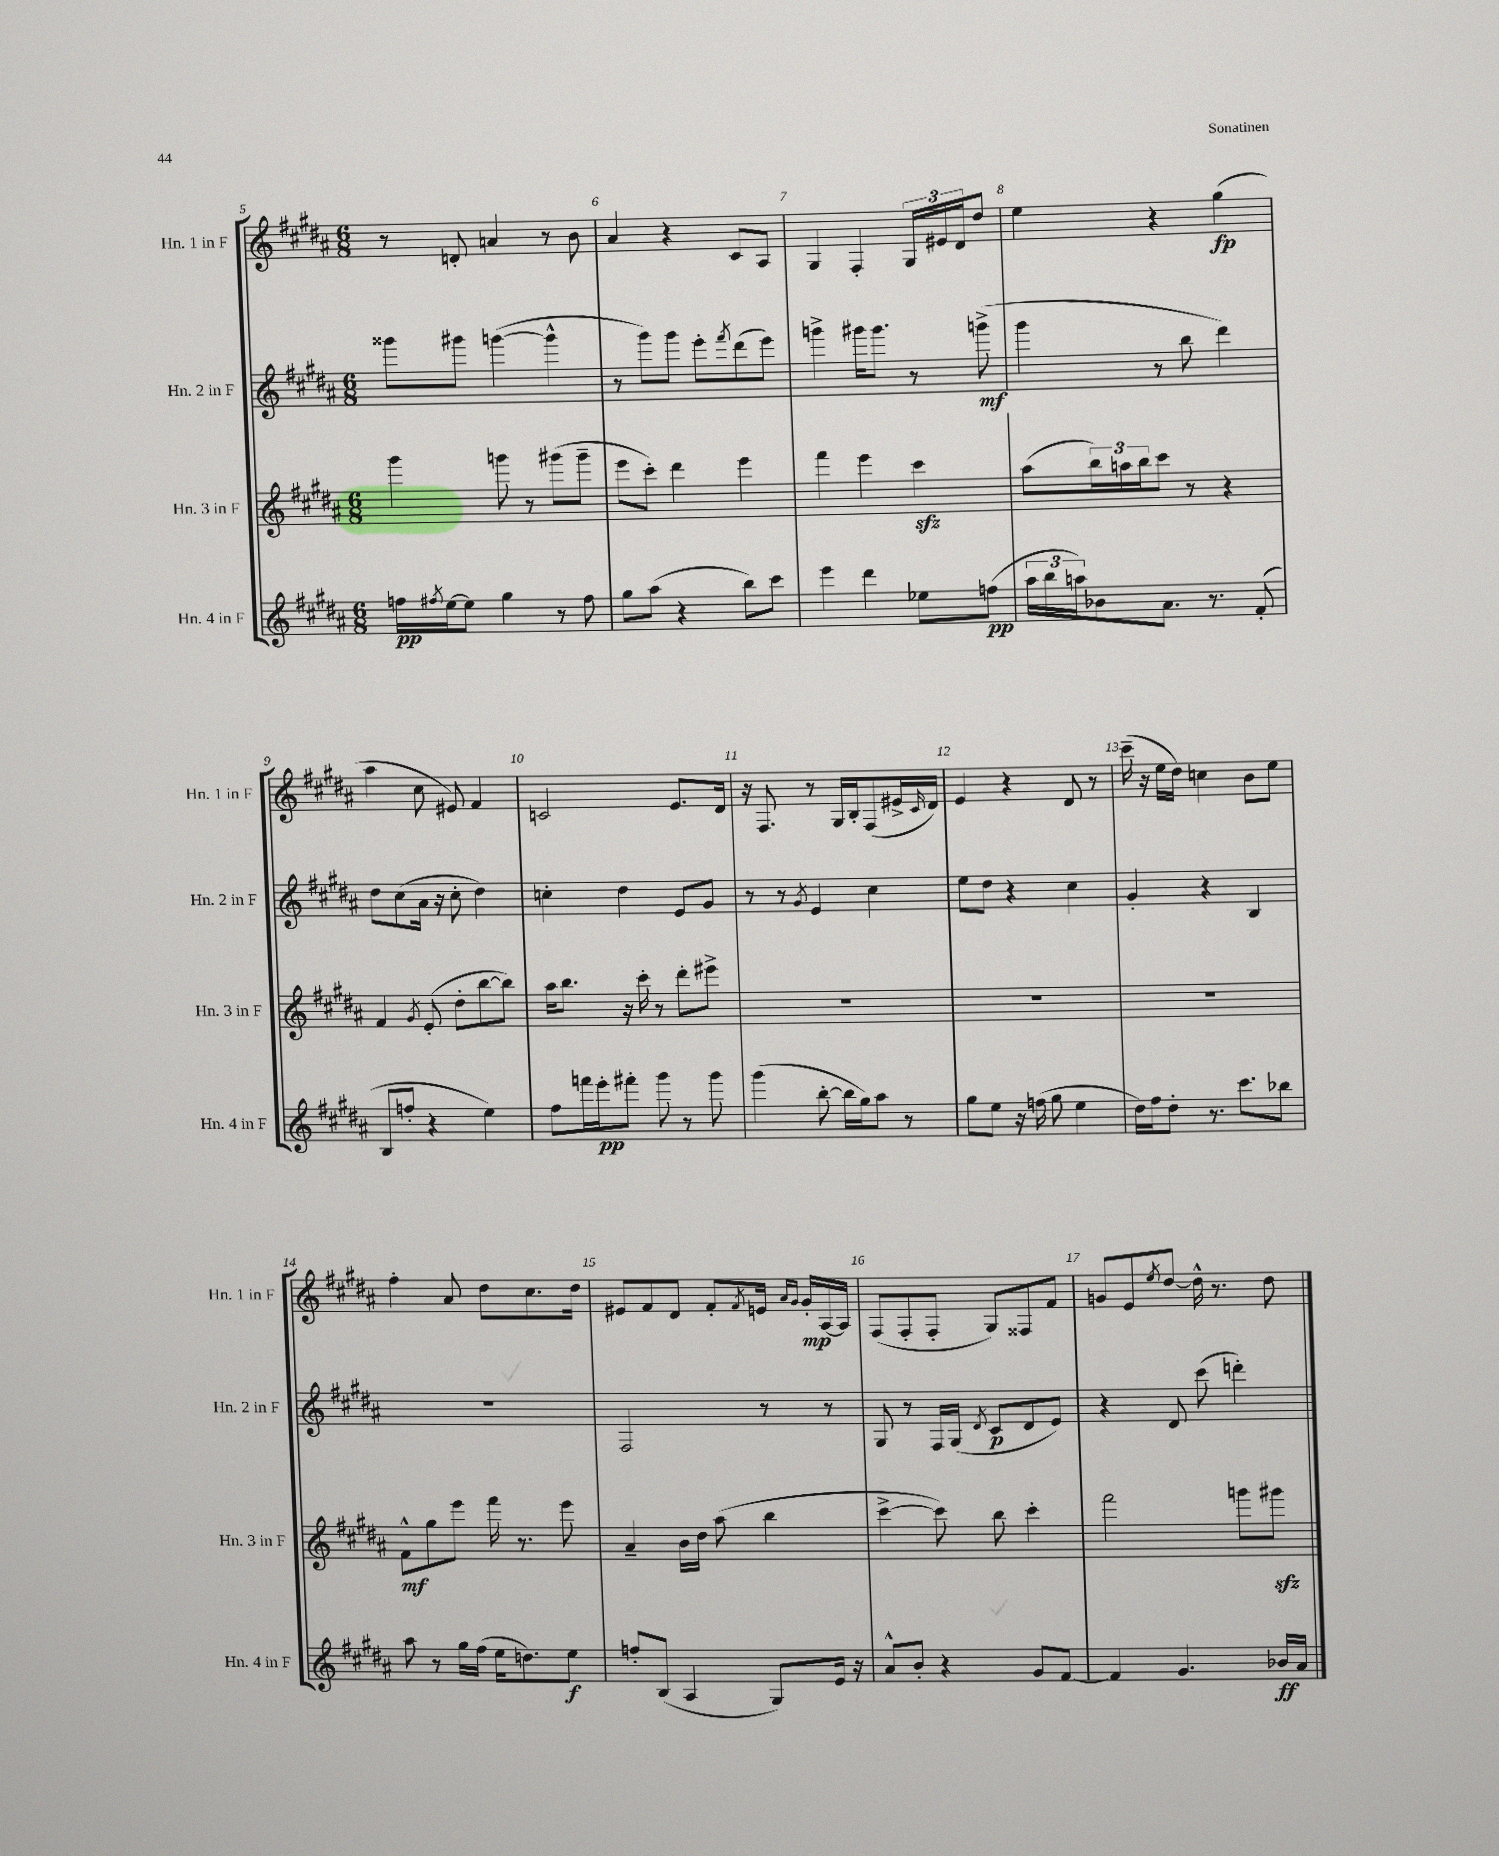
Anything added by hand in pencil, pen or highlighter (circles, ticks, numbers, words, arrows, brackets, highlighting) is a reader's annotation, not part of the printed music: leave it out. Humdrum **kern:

**kern	**dynam	**kern	**dynam	**kern	**dynam	**kern	**dynam
*part4	*part4	*part3	*part3	*part2	*part2	*part1	*part1
*staff4	*staff4	*staff3	*staff3	*staff2	*staff2	*staff1	*staff1
*I"Hn. 4 in F	*	*I"Hn. 3 in F	*	*I"Hn. 2 in F	*	*I"Hn. 1 in F	*
*I'Hn. 4 in F	*	*I'Hn. 3 in F	*	*I'Hn. 2 in F	*	*I'Hn. 1 in F	*
*clefG2	*	*clefG2	*	*clefG2	*	*clefG2	*
*k[f#c#g#d#a#]	*	*k[f#c#g#d#a#]	*	*k[f#c#g#d#a#]	*	*k[f#c#g#d#a#]	*
*M6/8	*	*M6/8	*	*M6/8	*	*M6/8	*
=5	=5	=5	=5	=5	=5	=5	=5
16ffn\LL	pp	4ggg#\	.	8ggg##X\L	.	8r	.
8qff#X/	.	.	.	.	.	.	.
[16ee\J	.	.	.	.	.	.	.
8ee\J]	.	.	.	8ggg#X\J	.	8dn'/	.
4gg#\	.	8gggn\	.	([4gggn\	.	4an/	.
.	.	8r	.	.	.	.	.
8r	.	(8ggg#X\L	.	4ggg^^\]	.	8r	.
8ff#\	.	8ggg#~\J	.	.	.	8b\	.
=6	=6	=6	=6	=6	=6	=6	=6
8gg#\L	.	8eee\L	.	8r	.	4a#/	.
(8aa#\J	.	8ccc#'\J)	.	8ggg#\L)	.	.	.
4r	.	4ddd#\	.	8ggg#\J	.	4r	.
.	.	.	.	8eee'\L	.	.	.
.	.	.	.	8qfff#/	.	.	.
8bb\L)	.	4eee\	.	(8ddd#\	.	8c#/L	.
8ccc#\J	.	.	.	8eee\J)	.	8A#/J	.
=7	=7	=7	=7	=7	=7	=7	=7
4eee\	.	4fff#\	.	4gggn^\	.	4G#/	.
4ddd#\	.	4eee\	.	16ggg#X\KL	.	4F#'/	.
.	.	.	.	8.ggg#\J	.	.	.
8ee-X\L	.	4ccc#zz\	.	8r	.	24G#/LL	.
.	.	.	.	.	.	24e#X/	.
.	.	.	.	.	.	24d#/J	.
(8ffn\J	pp	.	.	(8gggn^\	mf	8dd#/J	.
=8	=8	=8	=8	=8	=8	=8	=8
24aa#\LL	.	(8aa#\L	.	4ggg#\	.	4ee\	.
24bb\	.	.	.	.	.	.	.
24aan\J)	.	.	.	.	.	.	.
8b-X\	.	24bb\L)	.	.	.	.	.
.	.	24aan\	.	.	.	.	.
.	.	24bb\J	.	.	.	.	.
8.a#\J	.	8ccc#\J	.	8r	.	4r	.
.	.	8r	.	8bb\	.	.	.
8.r	.	.	.	.	.	.	.
.	.	4r	.	4ddd#\)	.	(4gg#\	fp
(8f#'/	.	.	.	.	.	.	.
!!LO:LB:g=z
=9	=9	=9	=9	=9	=9	=9	=9
8B/L	.	4f#/	.	8dd#\L	.	4aa#\	.
8ffn'/J	.	.	.	(8cc#\	.	.	.
.	.	8qg#/	.	.	.	.	.
4r	.	(8e'/	.	16a#\Jk	.	8cc#\	.
.	.	.	.	16r	.	.	.
.	.	8dd#'\L	.	8cc#'\	.	8e#X/)	.
4ee\)	.	[8bb\	.	4dd#\)	.	4f#/	.
.	.	8bb\J])	.	.	.	.	.
=10	=10	=10	=10	=10	=10	=10	=10
8ff#\L	.	16aa#\KL	.	4ccn'\	.	2cn/	.
.	.	8.bb\J	.	.	.	.	.
16fffn\L	.	.	.	.	.	.	.
16eee'\J	pp	.	.	.	.	.	.
8fff#X'\J	.	16r	.	4dd#\	.	.	.
.	.	16ccc#'\	.	.	.	.	.
8ggg#\	.	8r	.	.	.	.	.
8r	.	8ddd#'\L	.	8e/L	.	8.e/L	.
8ggg#\	.	8eee#X^\J	.	8g#/J	.	.	.
.	.	.	.	.	.	16d#/Jk	.
=11	=11	=11	=11	=11	=11	=11	=11
(4ggg#\	.	2.r	.	8r	.	16r	.
.	.	.	.	.	.	8.F#/	.
.	.	.	.	8r	.	.	.
.	.	.	.	8qg#/	.	.	.
[8bb'\	.	.	.	4e/	.	8r	.
16bb\LL]	.	.	.	.	.	16G#/LL	.
16gg#\J)	.	.	.	.	.	16B'/J	.
8aa#\J	.	.	.	4cc#\	.	(8F#/	.
8r	.	.	.	.	.	16e#X^/L	.
.	.	.	.	.	.	16qqc#/	.
.	.	.	.	.	.	16d#/JJ)	.
=12	=12	=12	=12	=12	=12	=12	=12
8gg#\L	.	2.r	.	8ee\L	.	4e/	.
8ee\J	.	.	.	8dd#\J	.	.	.
16r	.	.	.	4r	.	4r	.
(16ffn\	.	.	.	.	.	.	.
8gg#\	.	.	.	.	.	.	.
4ee\	.	.	.	4cc#\	.	8d#/	.
.	.	.	.	.	.	8r	.
=13	=13	=13	=13	=13	=13	=13	=13
16dd#\LL)	.	2.r	.	4g#'/	.	(16ccc#~\	.
16ff#\J	.	.	.	.	.	16r	.
8dd#'\J	.	.	.	.	.	16ee\LL	.
.	.	.	.	.	.	16dd#\JJ)	.
8.r	.	.	.	4r	.	4ccn\	.
8.ccc#\L	.	.	.	.	.	.	.
.	.	.	.	4B/	.	8b\L	.
8bb-X\J	.	.	.	.	.	8ee\J	.
!!LO:LB:g=z
=14	=14	=14	=14	=14	=14	=14	=14
8aa#\	.	8f#^^\L	mf	2.r	.	4ff#'\	.
8r	.	8gg#\	.	.	.	.	.
16gg#\LL	.	8eee\J	.	.	.	8a#/	.
(16ff#\JJ	.	.	.	.	.	.	.
16ee\KL	.	16fff#\	.	.	.	8dd#\L	.
8.ddn\)	.	8.r	.	.	.	.	.
.	.	.	.	.	.	8.cc#\	.
8ee\J	f	8eee\	.	.	.	.	.
.	.	.	.	.	.	16dd#\Jk	.
=15	=15	=15	=15	=15	=15	=15	=15
8ffn'/L	.	4a#~/	.	2F#/	.	8e#X/L	.
(8B/J	.	.	.	.	.	8f#/	.
4A#/	.	16b\LL	.	.	.	8d#/J	.
.	.	16dd#\JJ	.	.	.	.	.
.	.	(8aa#\	.	.	.	8f#'/L	.
.	.	.	.	.	.	8qf#/	.
8G#/L)	.	4bb\	.	8r	.	16en/Jk	.
.	.	.	.	.	.	16qqa#/LL	.
.	.	.	.	.	.	16qqg#/JJ	.
.	.	.	.	.	.	16g#'/LL	mp
16e/Jk	.	.	.	8r	.	[16A#/	.
16r	.	.	.	.	.	16A#/JJ]	.
=16	=16	=16	=16	=16	=16	=16	=16
8a#^^/L	.	[4ccc#^\	.	8G#/	.	(8F#/L	.
8b'/J	.	.	.	8r	.	8F#'/	.
4r	.	8ccc#\])	.	16F#/LL	.	8F#'/J	.
.	.	.	.	(16G#/JJ	.	.	.
.	.	.	.	8qd#/	.	.	.
.	.	8bb\	.	8c#/L	p	8G#/L)	.
8g#/L	.	4ccc#'\	.	8d#/	.	8F##X/	.
[8f#/J	.	.	.	8e/J)	.	8f#/J	.
=17	=17	=17	=17	=17	=17	=17	=17
4f#/]	.	2fff#\	.	4r	.	8gn/L	.
.	.	.	.	.	.	8e/	.
.	.	.	.	.	.	8qee/	.
4.g#/	.	.	.	8d#/	.	[8dd#/J	.
.	.	.	.	(8ccc#\	.	16dd#^^\]	.
.	.	.	.	.	.	8.r	.
.	.	8gggn\L	.	4dddn'\)	.	.	.
16b-X/LL	ff	8ggg#Xzz\J	.	.	.	8dd#\	.
16a#/JJ	.	.	.	.	.	.	.
==	==	==	==	==	==	==	==
*-	*-	*-	*-	*-	*-	*-	*-
